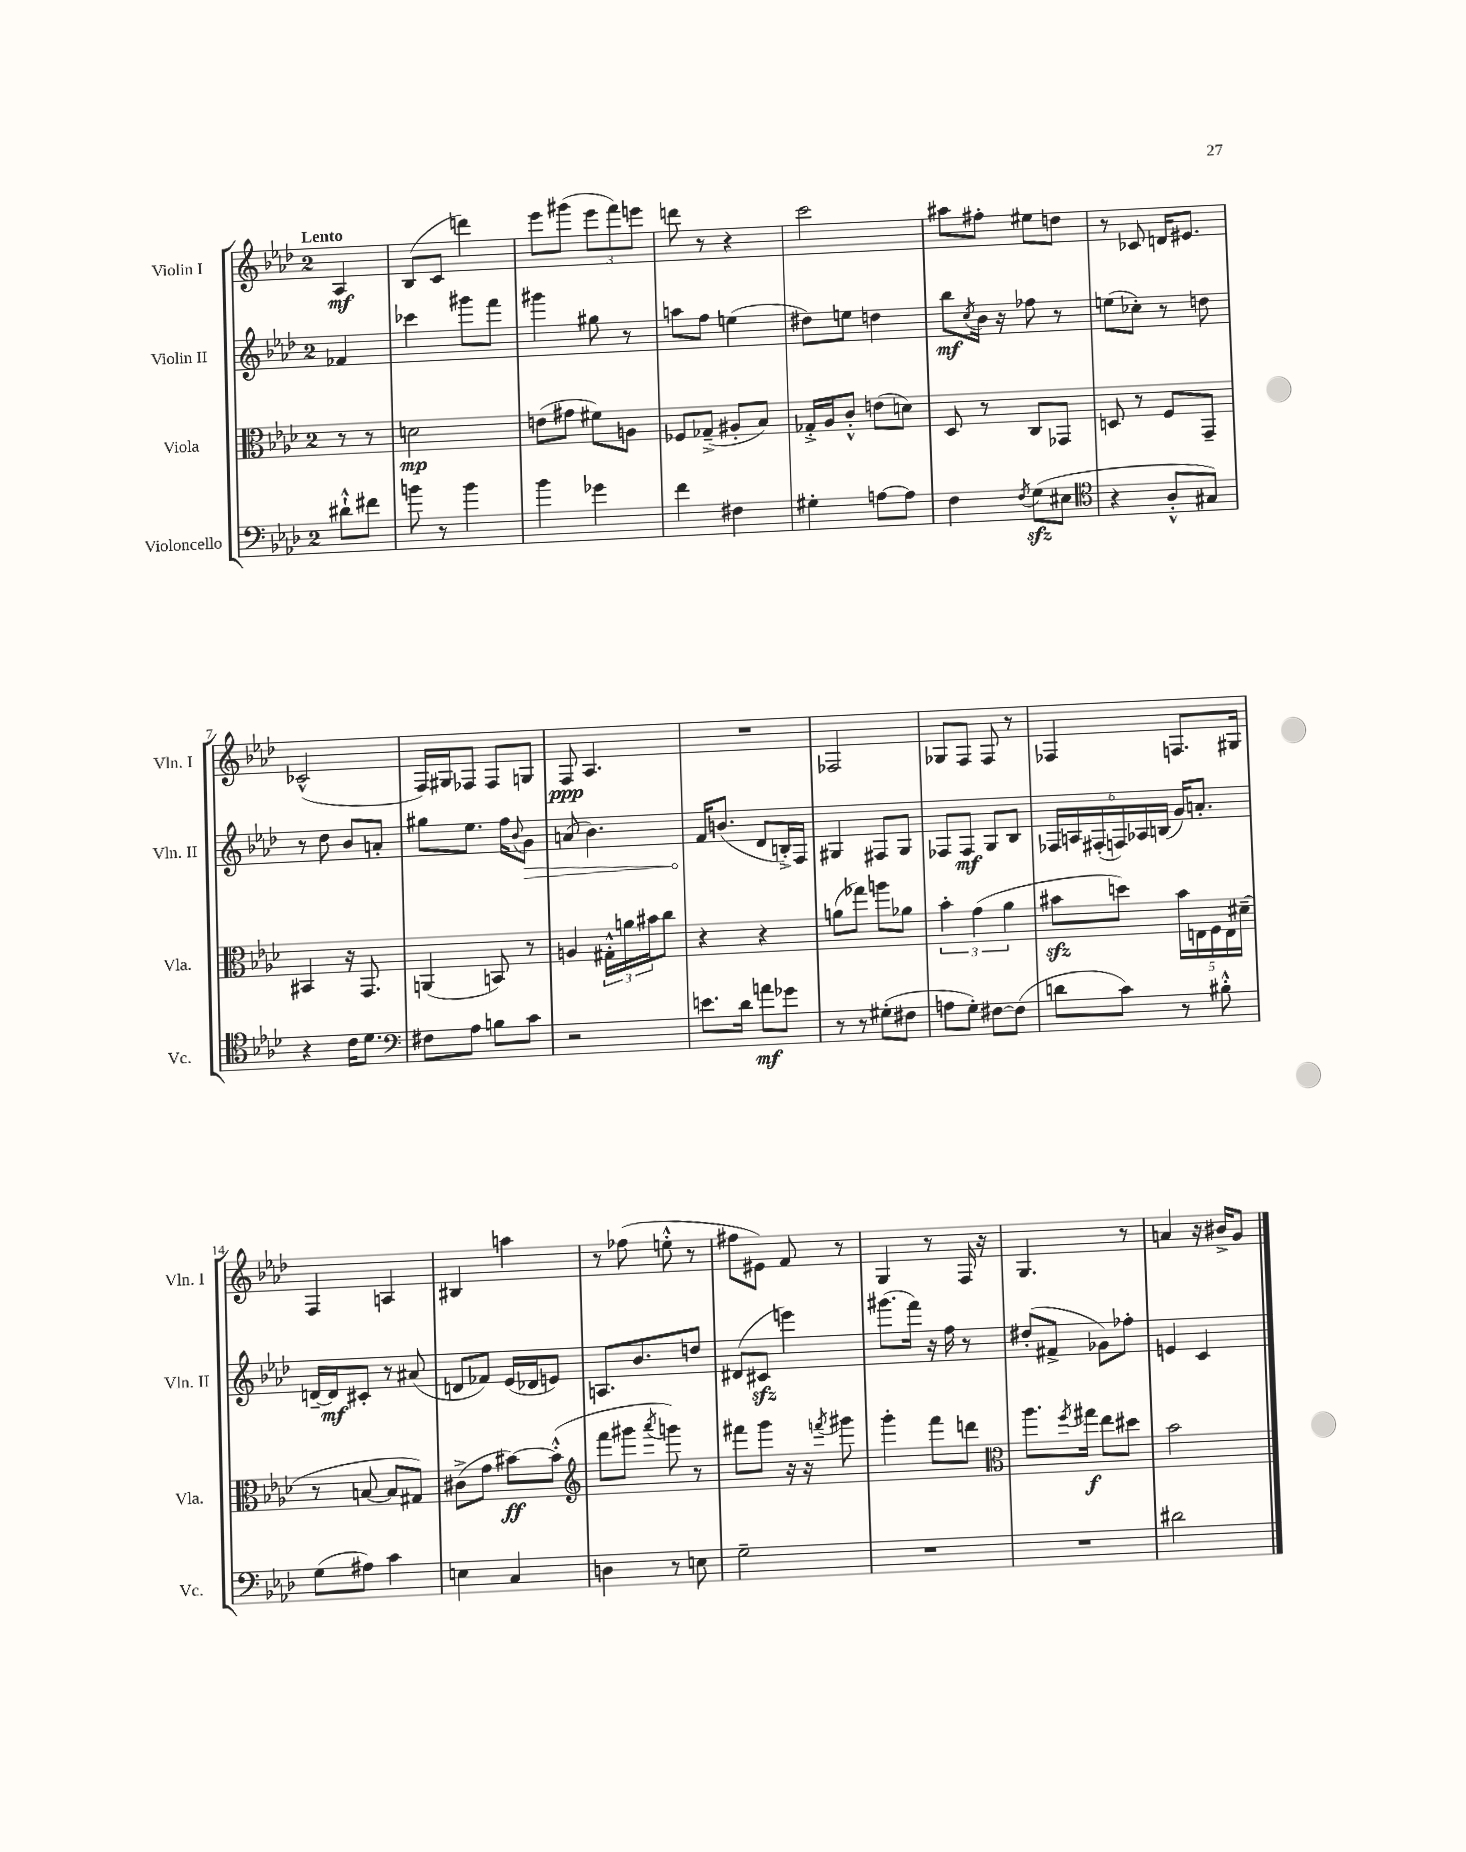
<<
\new StaffGroup <<
\new Staff = "s0" \with { instrumentName = "Violin I" shortInstrumentName = "Vln. I" } {
    \clef treble \key aes \major \once \override Staff.TimeSignature.style = #'single-digit \time 2/4 \partial 4 \tempo "Lento"
    aes4\mf |
    bes8( c'8 d'''4) |
    ees'''8 gis'''8( \tuplet 3/2 { ees'''8 f'''8) e'''8 } |
    d'''8 r8 r4 |
    c'''2 |
    ais''8 fis''8-. eis''8 d''8 |
    r8 ces'8 d'16 eis'8. |
    ces'2-^( |
    f16) gis16 fes8 fes8 g8 |
    f8\ppp aes4. |
    R2 |
    fes2 |
    ges8 f8 f8 r8 |
    fes4 f8. gis16 |
    f4 a4 |
    bis4 a''4 |
    r8 fes''8( e''8-.-^ r8 |
    fis''8 eis'8) f'8 r8 |
    g4 r8 f16 r16 |
    g4. r8 |
    a'4 r16 bis'16-> g'8 \bar "|." |
}
\new Staff = "s1" \with { instrumentName = "Violin II" shortInstrumentName = "Vln. II" } {
    \clef treble \key aes \major \once \override Staff.TimeSignature.style = #'single-digit \time 2/4 \partial 4
    fes'4 |
    ces'''4 gis'''8 f'''8 |
    gis'''4 gis''8 r8 |
    a''8 f''8 e''4( |
    dis''8) e''8 d''4 |
    bes''8\mf \acciaccatura { c''8 } bes'16 r16 fes''8 r8 |
    e''8( ces''8-.) r8 d''8 |
    r8 des''8 bes'8 a'8-. |
    gis''8 ees''8. f''16 \appoggiatura { bes'8 } \once \override Hairpin.circled-tip = ##t g'8\> |
    a'8( bes'4.) |
    f'16\! b'8.( des'8 b16-.->) f16 |
    gis4 fis8 gis8 |
    fes8 fes8\mf g8 bes8 |
    \tuplet 6/4 { fes16 a16 fis16-.( f16) aes16 b16( } g'16) a'8.-. |
    d'16~-- d'16\mf cis'8-. r8 ais'8( |
    d'8 fes'8) ees'16( des'16 e'8) |
    a8. bes'8. d''8 |
    dis'8( cis'8\sfz e'''4) |
    gis'''8.( f'''16) r16 f''16 r8 |
    dis''8-.( fis'8-> ges'8) fes''8-. |
    e'4 c'4 \bar "|." |
}
\new Staff = "s2" \with { instrumentName = "Viola" shortInstrumentName = "Vla." } {
    \clef alto \key aes \major \once \override Staff.TimeSignature.style = #'single-digit \time 2/4 \partial 4
    r8 r8 |
    d'2\mp |
    e'8( gis'8 fis'8) a8 |
    fes8 ges8--->( ais8-. bes8) |
    ges16-.-> aes16 c'8-.-^ e'8( d'8) |
    des8 r8 c8 ges,8 |
    d8 r8 f8 g,8-- |
    bis,4 r16 g,8. |
    a,4( b,8) r8 |
    a4 \tuplet 3/2 { gis16-.-^ a'16 bis'16 } c''8 |
    r4 r4 |
    a'8( ges''8) a''8 aes'8 |
    \tuplet 3/2 { bes'4-. g'4( aes'4 } |
    bis'8\sfz d''8) \tuplet 5/4 { bis'16 e16 f16 e16 dis'16--( } |
    r8 b8~ b8 gis8) |
    cis'8->( g'8 bis'8~\ff) bis'8-.-^( |
    \clef treble f'''8 gis'''8 \acciaccatura { aes'''8 } g'''8) r8 |
    fis'''8 g'''8 r16 r16 \acciaccatura { f'''8 } gis'''8 |
    g'''4-. f'''8 d'''8 |
    \clef alto aes''8. \acciaccatura { f''8 } gis''16\f ees''8 dis''8 |
    bes'2 \bar "|." |
}
\new Staff = "s3" \with { instrumentName = "Violoncello" shortInstrumentName = "Vc." } {
    \clef bass \key aes \major \once \override Staff.TimeSignature.style = #'single-digit \time 2/4 \partial 4
    dis'8-!-^ fis'8 |
    b'8 r8 b'4 |
    bes'4 ges'4 |
    f'4 fis4 |
    gis4-. a8~ a8 |
    f4 \acciaccatura { f8 } g8\sfz( eis8 |
    \clef tenor r4 aes8-.-^ gis8) |
    r4 c'16 des'8. |
    \clef bass fis8 aes8 b8 c'8 |
    r2 |
    e'8. des'16 a'8\mf ges'8 |
    r8 r8 gis8-.( fis8 |
    a8 g8-.) fis8~ fis8( |
    d'8 c'8) r8 bis8-.-^ |
    g8( ais8) c'4 |
    e4 c4 |
    d4 r8 e8 |
    g2-- |
    R2 |
    R2 |
    dis'2 \bar "|." |
}
>>
>>
